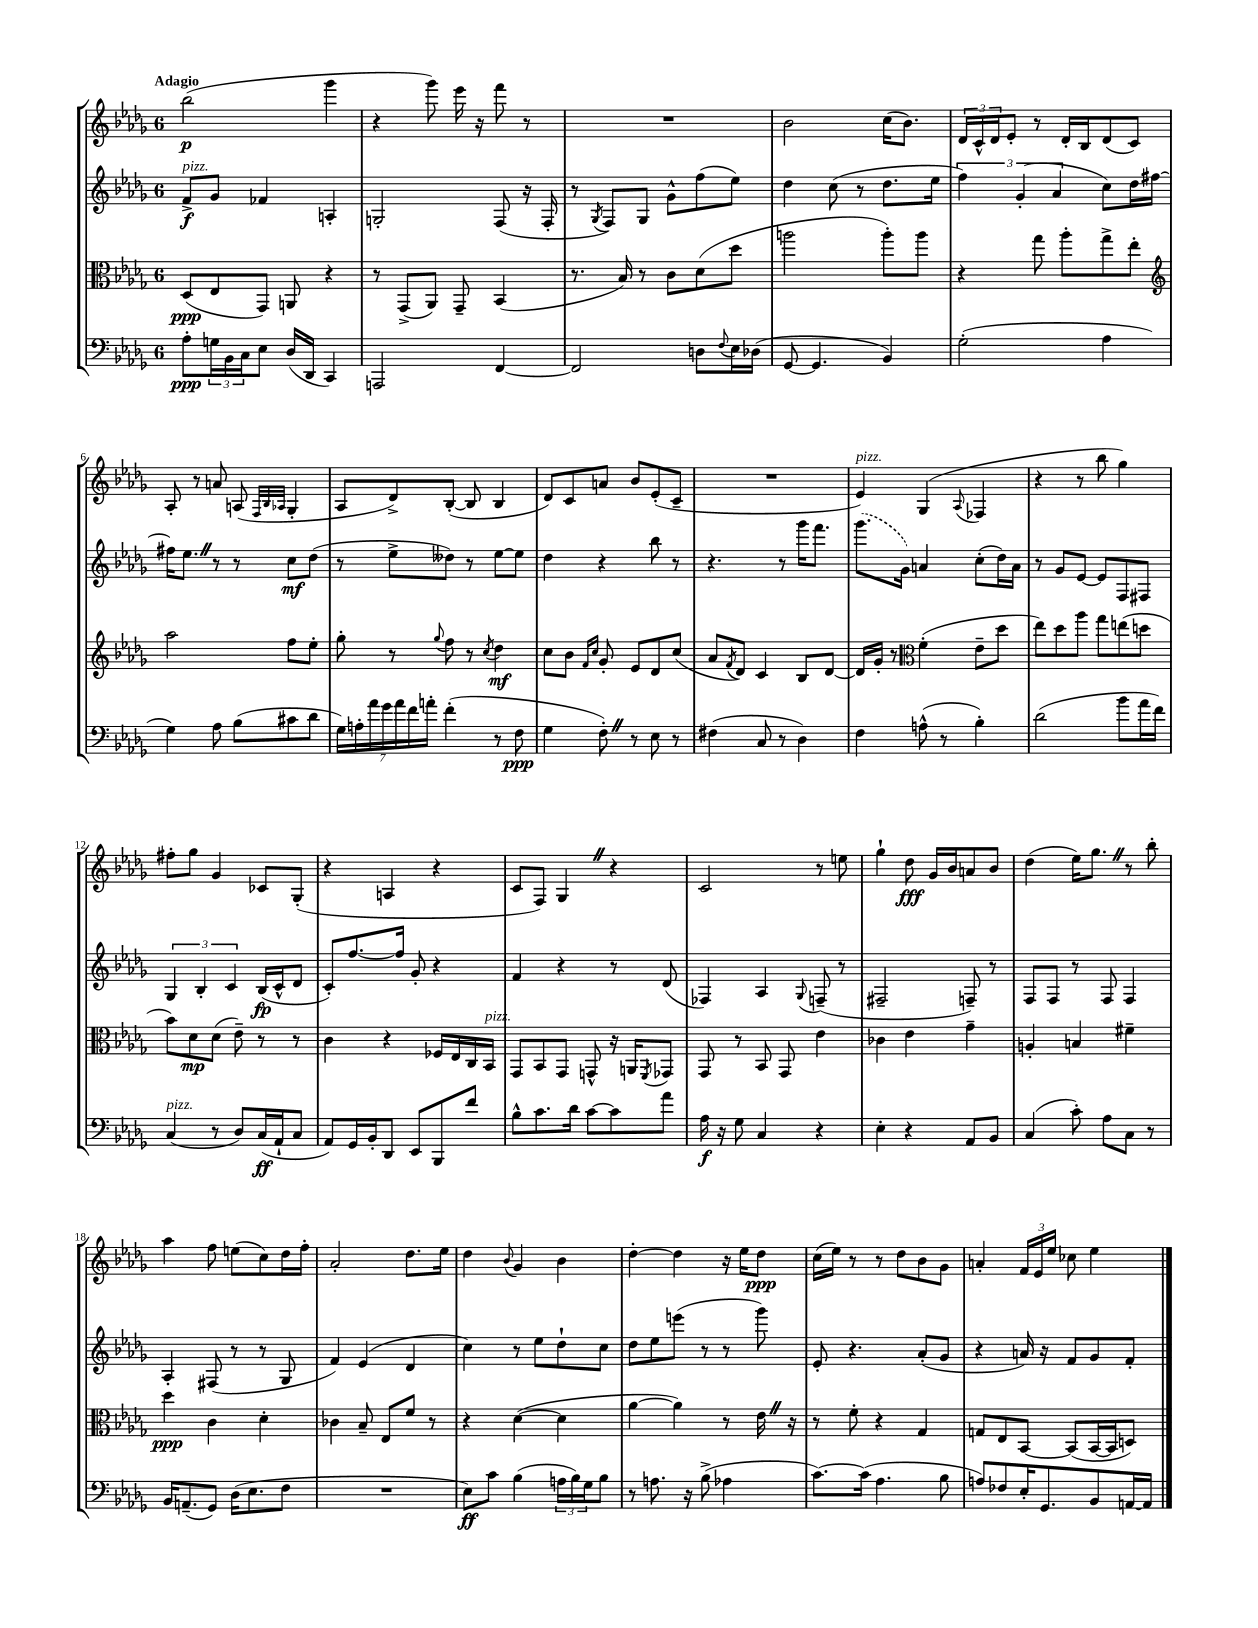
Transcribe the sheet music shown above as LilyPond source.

<<
\new StaffGroup <<
\new Staff = "s0" {
    \clef treble \key des \major \once \override Staff.TimeSignature.style = #'single-digit \time 6/8 \tempo "Adagio"
    bes''2\p( ges'''4 |
    r4 ges'''8) ees'''16 r16 f'''8 r8 |
    R2. |
    bes'2 c''16( bes'8.) |
    \tuplet 3/2 { des'16 c'16-^ des'16 } ees'8-. r8 des'16-. bes16 des'8( c'8) |
    aes8-. r8 a'8 a8( \grace { f32 bes32 aes32 } ges4-. |
    aes8 des'8->) bes8~-.( bes8 bes4 |
    des'8) c'8 a'8 bes'8 ees'8-.( c'8-- |
    R2. |
    ees'4^\markup { \italic "pizz." }) ges4( \appoggiatura { aes8 } fes4 |
    r4 r8 bes''8 ges''4) |
    fis''8-. ges''8 ges'4 ces'8 ges8-.( |
    r4 a4 r4 |
    c'8 f8) ges4 \once \override BreathingSign.text = \markup { \musicglyph "scripts.caesura.straight" } \breathe r4 |
    c'2 r8 e''8 |
    ges''4-! des''8\fff ges'16 bes'16 a'8 bes'8 |
    des''4( ees''16) ges''8. \once \override BreathingSign.text = \markup { \musicglyph "scripts.caesura.straight" } \breathe r8 bes''8-. |
    aes''4 f''8 e''8( c''8) des''16 f''16-. |
    aes'2-. des''8. ees''16 |
    des''4 \appoggiatura { bes'8 } ges'4 bes'4 |
    des''4~-. des''4 r16 ees''16 des''8\ppp |
    c''16( ees''16) r8 r8 des''8 bes'8 ges'8 |
    a'4-. \tuplet 3/2 { f'16 ees'16 ees''16 } ces''8 ees''4 \bar "|." |
}
\new Staff = "s1" {
    \clef treble \key des \major \once \override Staff.TimeSignature.style = #'single-digit \time 6/8
    f'8->\f^\markup { \italic "pizz." } ges'8 fes'4 a4-. |
    g2-. f8( r16 f16-. |
    r8 \acciaccatura { ges8 } f8) ges8 ges'8-^ f''8( ees''8) |
    des''4 c''8( r8 des''8. ees''16 |
    \tuplet 3/2 { f''4) ges'4-.( aes'4 } c''8) des''16 fis''16~ |
    fis''16 ees''8. \once \override BreathingSign.text = \markup { \musicglyph "scripts.caesura.straight" } \breathe r8 r8 c''8\mf des''8( |
    r8 ees''8-> deses''8) r8 ees''8~ ees''8 |
    des''4 r4 bes''8 r8 |
    r4. r8 ges'''16 f'''8. |
    \once \slurDashed ges'''8.( ges'16) a'4 c''8-.( des''16) a'16 |
    r8 ges'8 ees'8~ ees'8 f8 fis8 |
    \tuplet 3/2 { ges4 bes4-. c'4 } bes16\fp( c'16-^ des'8 |
    c'8-.) f''8.~ f''16 ges'8-. r4 |
    f'4 r4 r8 des'8( |
    fes4) aes4 \appoggiatura { ges8 } f8--( r8 |
    fis2-- f8--) r8 |
    f8 f8 r8 f8 f4 |
    aes4-. fis8( r8 r8 ges8 |
    f'4) ees'4( des'4 |
    c''4) r8 ees''8 des''8-! c''8 |
    des''8 ees''8 e'''8( r8 r8 ges'''8) |
    ees'8-. r4. aes'8-.( ges'8 |
    r4 a'16) r16 f'8 ges'8 f'8-. \bar "|." |
}
\new Staff = "s2" {
    \clef alto \key des \major \once \override Staff.TimeSignature.style = #'single-digit \time 6/8
    des8\ppp( ees8 ges,8) a,8 r4 |
    r8 ges,8->( aes,8) ges,8-- bes,4( |
    r8. bes16) r8 c'8 des'8( des''8 |
    a''2 a''8-.) a''8 |
    r4 ges''8 aes''8-. ges''8-> ees''8-. |
    \clef treble aes''2 f''8 ees''8-. |
    ges''8-. r8 \appoggiatura { ges''8 } f''8 r8 \acciaccatura { c''8 } des''4\mf |
    c''8 bes'8 \grace { f'16 c''16 } ges'8-. ees'8 des'8 c''8( |
    aes'8 \acciaccatura { f'8 } des'8) c'4 bes8 des'8~ |
    des'16 ges'16-. r8 \clef alto f'4-.( ees'8-- des''8 |
    ees''8) des''8 aes''8 ges''8 e''8( d''8 |
    bes'8) des'8\mp des'8( ees'8--) r8 r8 |
    c'4 r4 fes16 ees16 c16 bes,16^\markup { \italic "pizz." } |
    ges,8 bes,8 ges,8 g,8-^ r16 a,16 \acciaccatura { f,8 } ges,8 |
    ges,8 r8 bes,8 ges,8 ees'4 |
    ces'4 ees'4 ges'4-- |
    a4-. b4 fis'4-- |
    des''4\ppp c'4 des'4-. |
    ces'4 bes8-- ees8 f'8 r8 |
    r4 des'4~( des'4 |
    aes'4~ aes'4) r8 ees'16 \once \override BreathingSign.text = \markup { \musicglyph "scripts.caesura.straight" } \breathe r16 |
    r8 f'8-. r4 ges4 |
    g8 ees8 bes,8~ bes,8( bes,16~ bes,16 d8) \bar "|." |
}
\new Staff = "s3" {
    \clef bass \key des \major \once \override Staff.TimeSignature.style = #'single-digit \time 6/8
    aes8-.\ppp \tuplet 3/2 { g16 bes,16 c16 } ees8 des16( des,16 c,4) |
    a,,2 f,4~ |
    f,2 d8 \appoggiatura { f8 } ees16 des16( |
    ges,8~ ges,4. bes,4) |
    ges2-.( aes4 |
    ges4) aes8 bes8( cis'8 des'8 |
    \tuplet 7/4 { ges16) a16-. aes'16 ges'16 aes'16 f'16 a'16-. } f'4-.( r8 f8\ppp |
    ges4 f8-.) \once \override BreathingSign.text = \markup { \musicglyph "scripts.caesura.straight" } \breathe r8 ees8 r8 |
    fis4( c8 r8 des4) |
    f4 a8-^( r8 bes4-.) |
    des'2( bes'8 aes'16 f'16) |
    c4^\markup { \italic "pizz." }( r8 des8) c16\ff( aes,16-! c8 |
    aes,8) ges,16 bes,16-. des,8 ees,8 bes,,8 f'8 |
    bes8-^ c'8. des'16 c'8~ c'8 aes'8 |
    aes16\f r16 ges8 c4 r4 |
    ees4-. r4 aes,8 bes,8 |
    c4( c'8-.) aes8 c8 r8 |
    bes,16 a,8.--( ges,8) des16( ees8. f8 |
    R2. |
    ees8\ff) c'8 bes4( \tuplet 3/2 { a16 bes16) ges16 } bes8 |
    r8 a8. r16 bes8->( aes4 |
    c'8.~) c'16( aes4. bes8 |
    a8) fes8 ees16-. ges,8. bes,8 a,16~ a,16 \bar "|." |
}
>>
>>
